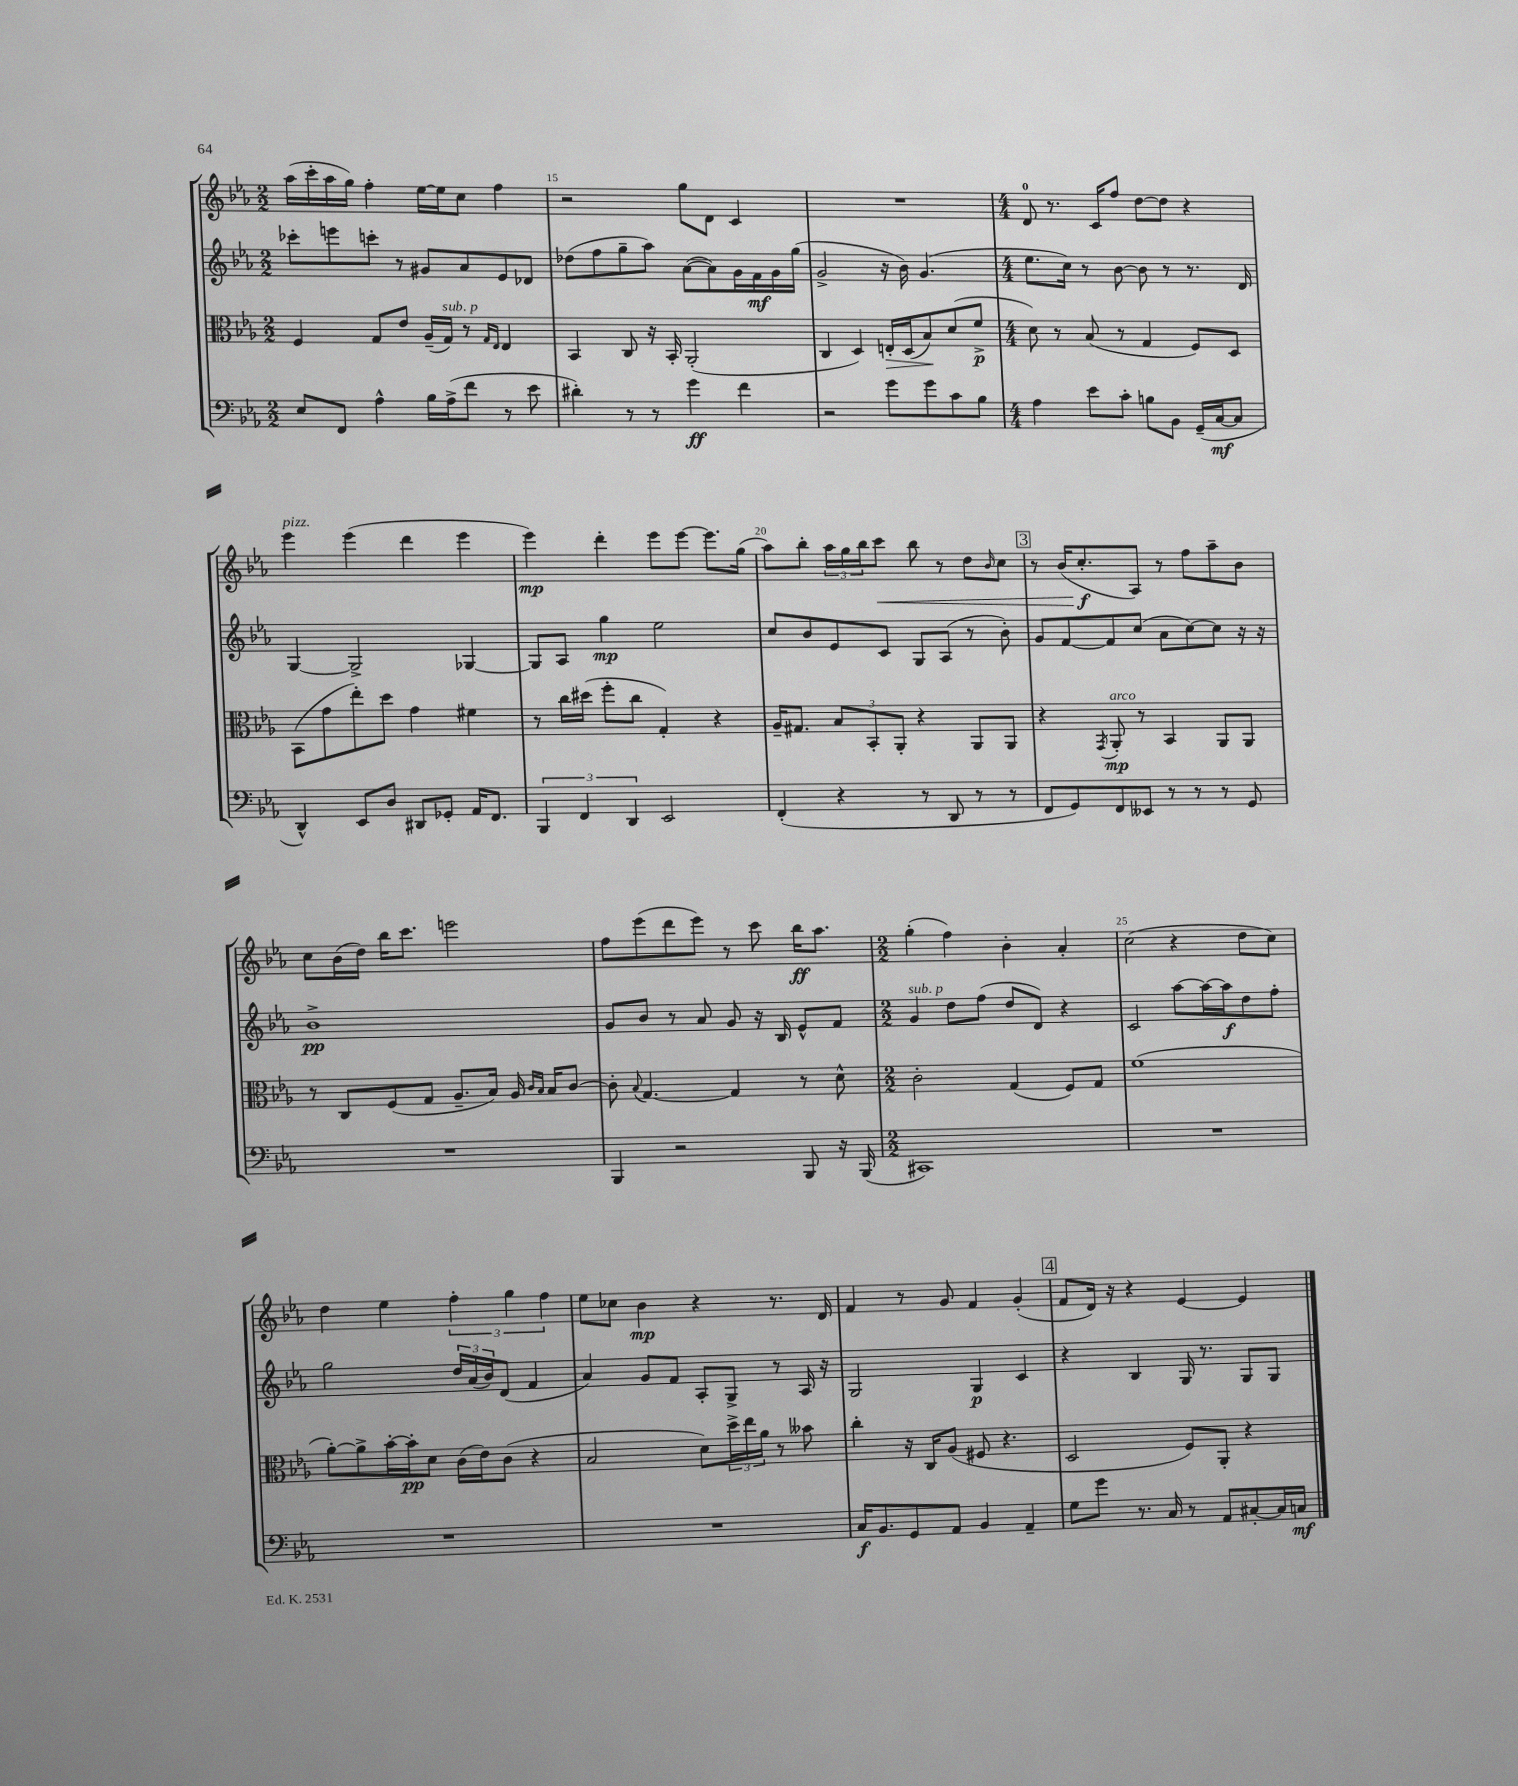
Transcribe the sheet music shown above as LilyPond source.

<<
\new StaffGroup <<
\new Staff = "s0" {
    \clef treble \key ees \major \numericTimeSignature \time 2/2
    aes''16( c'''16-. aes''16 g''16) f''4-. ees''16~ ees''16 c''8 f''4 |
    r2 g''8 d'8 c'4 |
    R1 |
    \numericTimeSignature \time 4/4 d'8-0 r8. c'16 f''8 d''8~ d''8 r4 |
    ees'''4^\markup { \italic "pizz." } ees'''4( d'''4 ees'''4 |
    ees'''4\mp) d'''4-. ees'''8 ees'''8~ ees'''8. g''16( |
    aes''8) bes''8-. \tuplet 3/2 { aes''16 g''16 bes''16 } c'''8\< bes''8 r8 d''8 \grace { bes'16 } c''8 |
    \mark \markup { \box "3" } r8 bes'16( c''8.-.\f\! aes8) r8 f''8 aes''8-- bes'8 |
    c''8 bes'16( d''16) bes''16 c'''8. e'''2 |
    f''8 ees'''8( d'''8 ees'''8) r8 c'''8 bes''16\ff aes''8. |
    \numericTimeSignature \time 2/2 g''4-.( f''4) bes'4-. aes'4-. |
    c''2( r4 d''8 c''8) |
    d''4 ees''4 \tuplet 3/2 { f''4-. g''4 f''4 } |
    ees''8 ces''8 bes'4\mp r4 r8. d'16 |
    f'4 r8 g'8 f'4 g'4-.( |
    \mark \markup { \box "4" } f'8 d'16) r16 r4 ees'4~ ees'4 \bar "|." |
}
\new Staff = "s1" {
    \clef treble \key ees \major \numericTimeSignature \time 2/2
    ces'''8-. e'''8 c'''8-. r8 gis'8 aes'8 ees'8 des'8 |
    des''8( f''8 g''8-- aes''8) aes'8~( aes'8) g'16 f'16\mf g'16 g''16( |
    g'2-> r16 bes'16) g'4.( |
    \numericTimeSignature \time 4/4 ees''8. c''16) r8 bes'8~ bes'8 r8 r8. d'16 |
    g4~ g2-> ges4~ |
    ges8 aes8 g''4\mp ees''2 |
    c''8 bes'8 ees'8 c'8 g8 aes8( r8 bes'8-.) |
    \mark \markup { \box "3" } g'8 f'8~ f'8 c''8( aes'8 c''8~) c''8 r16 r16 |
    bes'1->\pp |
    g'8 bes'8 r8 aes'8 g'8 r16 bes16 ees'8-^ f'8 |
    \numericTimeSignature \time 2/2 g'4^\markup { \italic "sub. p" } d''8 f''8( d''8 d'8) r4 |
    c'2 aes''8~ aes''16~ aes''16\f d''8 f''8-. |
    g''2 \tuplet 3/2 { d''16 aes'16( bes'16) } d'8( f'4 |
    aes'4) g'8 f'8 aes8-. g8-> r8 aes16 r16 |
    g2 g4\p c'4 |
    \mark \markup { \box "4" } r4 bes4 g16 r8. g8 g8 \bar "|." |
}
\new Staff = "s2" {
    \clef alto \key ees \major \numericTimeSignature \time 2/2
    f4 g8 ees'8 aes16--( g16^\markup { \italic "sub. p" }) r8 \grace { g16 ees16 } ees4 |
    bes,4 c8 r16 bes,16-. aes,2-.( |
    c4 d4) e16-.\> d16( bes8\!) d'8( f'8->\p |
    \numericTimeSignature \time 4/4 d'8) r8 bes8( r8 g4 f8) d8 |
    bes,8( g'8 ees''8-.) d''8 g'4 fis'4 |
    r8 c''16 dis''16( f''8-. c''8 g4-.) r4 |
    aes16-- gis8. \tuplet 3/2 { bes8 bes,8-. aes,8-. } r4 aes,8 aes,8 |
    \mark \markup { \box "3" } r4 \acciaccatura { g,8 } aes,8-.\mp^\markup { \italic "arco" } r8 bes,4 aes,8 aes,8 |
    r8 c8 f8( g8 aes8.-- bes16) aes16 \grace { c'16 bes16 } bes16 c'8~ |
    c'8-. \appoggiatura { bes8 } g4.~ g4 r8 d'8-^ |
    \numericTimeSignature \time 2/2 c'2-. g4( f8) g8 |
    f'1( |
    aes'8~-.) aes'8-> bes'16~-. bes'16-.\pp d'8 c'16( ees'16) c'8( r4 |
    bes2 d'8) \tuplet 3/2 { d''16-> ees''16 aes'16 } r8 beses'8 |
    c''4-. r16 c16 aes8( fis8 r4. |
    \mark \markup { \box "4" } d2 f8) aes,8-. r4 \bar "|." |
}
\new Staff = "s3" {
    \clef bass \key ees \major \numericTimeSignature \time 2/2
    ees8 f,8 aes4-^ bes16 aes16->( f'8 r8 ees'8 |
    dis'4-.) r8 r8 g'4\ff f'4 |
    r2 g'8 g'8 c'8 bes8 |
    \numericTimeSignature \time 4/4 aes4 ees'8 c'8-. b8 bes,8 g,16--( c16~\mf c8 |
    d,4-^) ees,8 d8 dis,8 ges,8-. aes,16 f,8. |
    \tuplet 3/2 { bes,,4 f,4 d,4 } ees,2 |
    f,4-.( r4 r8 d,8 r8 r8 |
    \mark \markup { \box "3" } f,8 g,8) f,8 eeses,8 r8 r8 r8 g,8 |
    R1 |
    bes,,4 r2 bes,,8 r16 bes,,16( |
    \numericTimeSignature \time 2/2 cis,1) |
    R1 |
    R1 |
    R1 |
    c16\f bes,8. g,8 aes,8 bes,4 aes,4-- |
    \mark \markup { \box "4" } g8 g'8 r8. c16 r8 aes,8 cis8~-. cis16 c16\mf \bar "|." |
}
>>
>>
\layout { \context { \Score currentBarNumber = #14 \override BarNumber.break-visibility = ##(#f #t #t) barNumberVisibility = #(every-nth-bar-number-visible 5) } }
